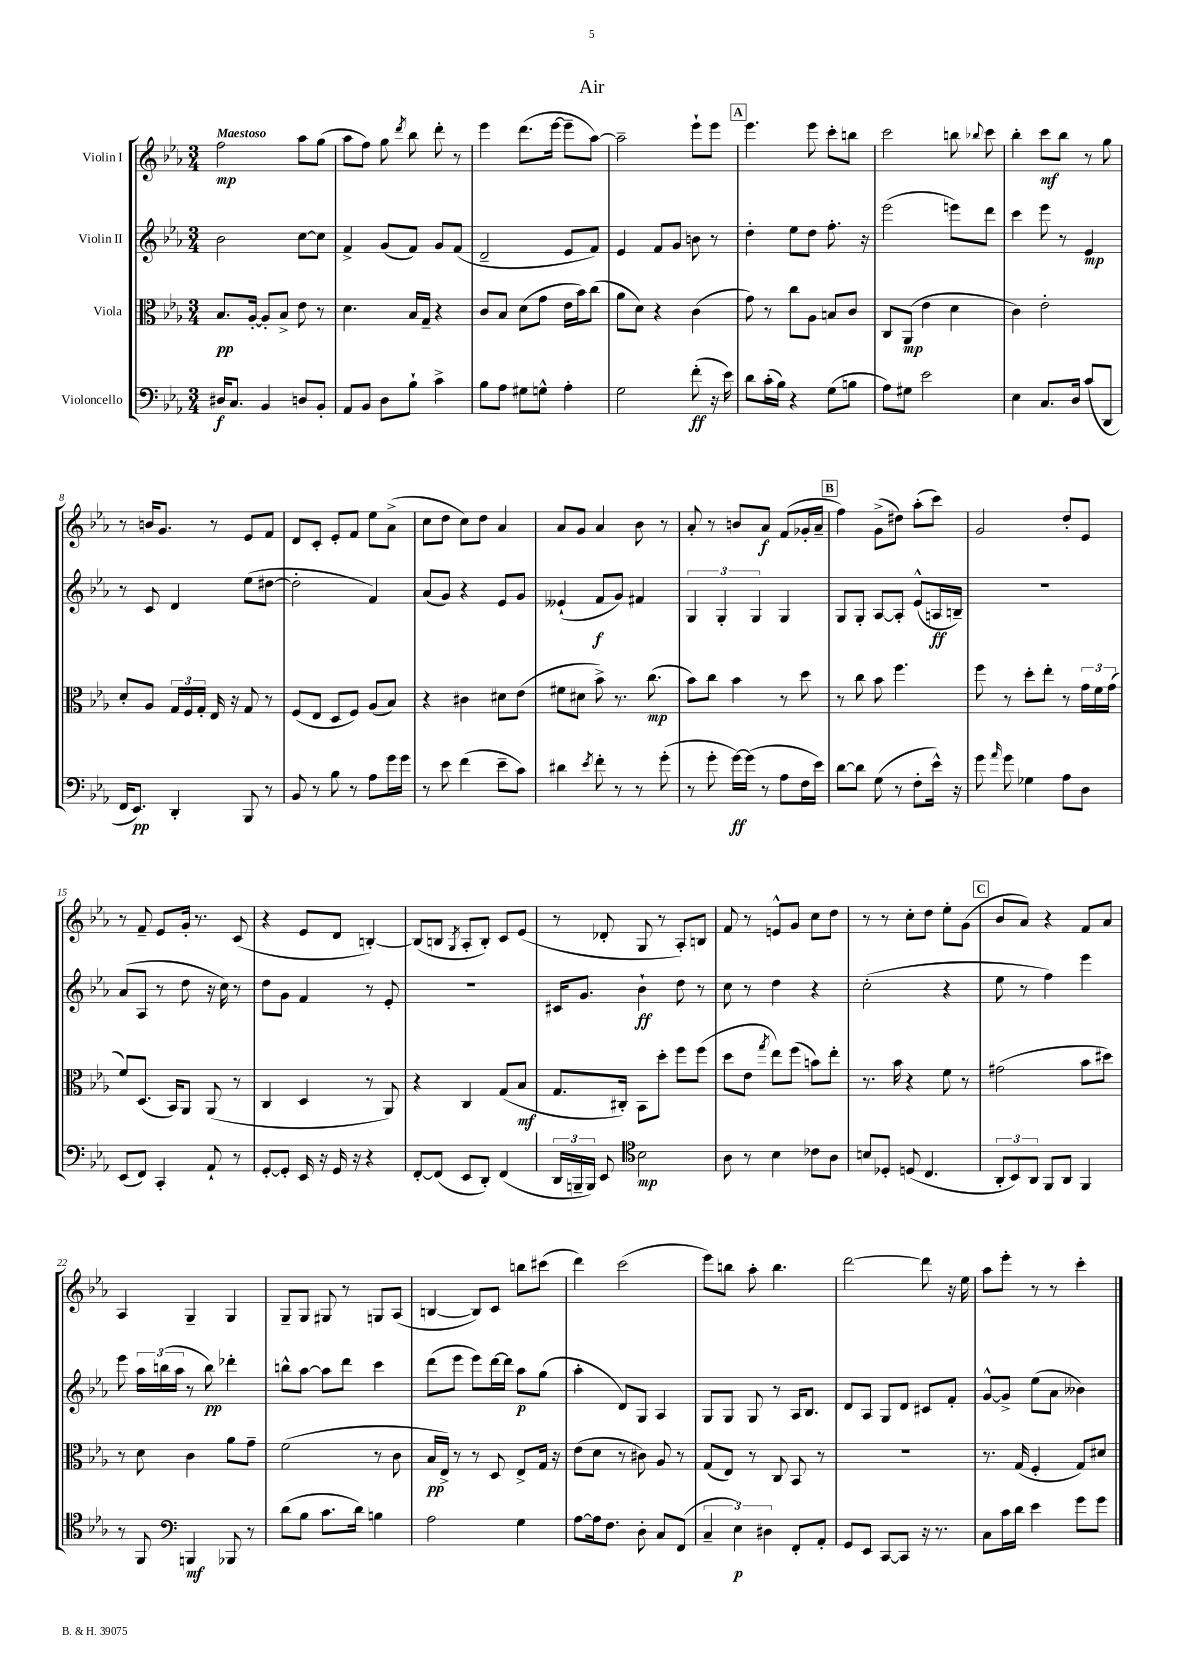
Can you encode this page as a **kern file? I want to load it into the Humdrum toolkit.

**kern	**kern	**kern	**kern
*staff4	*staff3	*staff2	*staff1
*clefF4	*clefC3	*clefG2	*clefG2
*k[b-e-a-]	*k[b-e-a-]	*k[b-e-a-]	*k[b-e-a-]
*M3/4	*M3/4	*M3/4	*M3/4
16D#/LK	8.B-/L	2b-\	2ff\
8.C/J	.	.	.
.	[16A-'/Jk	.	.
4BB-/	8A-'/]L	.	.
.	8B-^/J	.	.
8D/L	8e-\	[8cc\L	8aa-\L
8BB-'/J	8r	8cc\]J	(8gg\J
=	=	=	=
8AA-/L	4.d\	4f^/	8aa-\L
8BB-/J	.	.	8ff\J)
8D\L	.	(8g/L	8gg\
.	.	.	8qddd/
8B-`\J	16B-/LL	8f/J)	8bb-\
.	16G~/JJ	.	.
4c^\	4r	8g/L	8ddd'\
.	.	(8f/J	8r
=	=	=	=
8B-\L	8c/L	2d~/	4eee-\
8A-\J	8B-/J	.	.
8G#\L	(8d\L	.	(8.ddd\L
8G^^\J	8g\J	.	.
.	.	.	[16eee-\Jk
4A-'\	16e-\LL	8e-/L	8eee-~\]L
.	16b-\J)	.	.
.	(8cc\J	8f/J)	[8aa-\J)
=	=	=	=
2G\	8a-\L	4e-/	2aa-~\]
.	8d\J)	.	.
.	4r	8f/L	.
.	.	8g/J	.
(8f'\	(4c\	8b\	8eee-`\L
16r	.	8r	8eee-\J
16e-\)	.	.	.
=	=	=	=
8d\L	8g\)	4dd'\	4.eee-\
(16c'\L	8r	.	.
16B-\JJ)	.	.	.
4r	8cc\L	8ee-\L	.
.	8A-\J	8dd\J	8eee-\
(8G\L	8B/L	8.ff'\	8ccc'\L
8B\J	8c/J	.	8bb\J
.	.	16r	.
=	=	=	=
8A-\L)	8C/L	(2eee-\	2ccc\
8G#\J	(8AA-/J	.	.
2e-\	4e-\	.	.
.	4d\	8eee\L)	8bb\
.	.	.	8qqbb-/
.	.	8ddd\J	8ccc\
=	=	=	=
4E-\	4c\)	4ccc\	4bb-'\
8.C/L	2e-'\	8eee-\	8ccc\L
.	.	8r	8bb-\J
16D/Jk	.	.	.
(8c/L	.	4e-/	8r
8DD/J	.	.	8gg\
=	=	=	=
16FF/LK	8d'/L	8r	8r
8.EE-/J)	.	.	.
.	8A-/J	8c/	16b/LK
.	.	.	8.g/J
4DD'/	24G/LL	4d/	.
.	24F/	.	.
.	24G'/JJ	.	.
.	16E-/	.	8r
.	16r	.	.
8BBB-/	8G/	(8ee-\L	8e-/L
8r	8r	[8dd#\J	8f/J
=	=	=	=
8BB-/	(8F/L	2dd#'\]	8d/L
8r	8E-/J	.	8c'/J
8B-\	8D/L	.	8e-'/L
8r	8F/J)	.	8f/J
8A-\L	(8A-/L	4f/)	8ee-\L
16g\L	8B-/J)	.	(8a-^\J
16g\JJ	.	.	.
=	=	=	=
8r	4r	(8a-/L	8cc\L
8e-\	.	8g/J)	8dd\J
(4f\	4c#\	4r	8cc\L)
.	.	.	8dd\J
8e-~\L	8d#\L	8e-/L	4a-/
8c\J)	(8e-\J	8g/J	.
=	=	=	=
4d#\	8f#\L	(4e--`/	8a-/L
.	8d#\J	.	8g/J
8qe-/	.	.	.
8f'\	8b-^\)	8f/L	4a-/
8r	8.r	8g/J)	.
8r	.	4f#/	8b-\
.	(8.cc\	.	.
(8g'\	.	.	8r
=	=	=	=
8r	8b-\L)	6G/	8a-'/
8g'\	8cc\J	.	8r
.	.	6G'/	.
[16g\LL)	4b-\	.	8b/L
(16g\]JJ	.	.	.
.	.	6G/	.
8r	.	.	8a-/J
8A-\L	8r	4G/	(8f/L
16F\L	8dd\	.	16g-'/L
16e-\JJ)	.	.	16a-~/JJ
=	=	=	=
[8d\L	8r	8G/L	4ff\)
8d\]J	8cc\	8G'/J	.
(8G\	8b-\	[8A-/L	(8g^\L
8r	4.ff\	8A-'/]J	8dd#\J)
8F'\L	.	(8e-^^/L	(8aa-'\L
16e-^^\Jk)	.	16A/L	8ccc\J)
16r	.	16B~/JJ)	.
=	=	=	=
8g\	8ff\	2.r	2g/
16qqa-/	.	.	.
8g\	8r	.	.
4G-\	8dd'\L	.	.
.	8ee-'\J	.	.
8A-\L	8r	.	8dd'/L
8D\J	24g\LL	.	8e-/J
.	24f\	.	.
.	(24g\JJ	.	.
=	=	=	=
(8EE-/L	8f/L)	(8a-/L	8r
8FF/J)	(8.D/J	8A-/J	8f~/
4CC'/	.	8r	8e-/L
.	16BB-/LK)	.	.
.	8AA-/J	8dd\	16g'/Jk
.	.	.	8.r
8AA-`/	(8AA-/	16r	.
.	.	16cc\)	.
8r	8r	8r	(8c/
=	=	=	=
[8GG'/L	4C/	8dd\L	4r
8GG'/]J	.	8g\J	.
16EE-/	4D/	4f/	8e-/L
16r	.	.	.
16GG/	.	.	8d/J
16r	.	.	.
4r	8r	8r	[4B'/)
.	8AA-/)	8e-'/	.
=	=	=	=
[8FF'/L	4r	2.r	(8B/]L
(8FF/]J	.	.	8B/J
.	.	.	8qG/
8EE-/L	4C/	.	8A-'/L
8DD'/J)	.	.	8B'/J)
(4FF/	(8G/L	.	8c/L
.	8B-/J	.	(8e-/J
=	=	=	=
24DD/LL	8.G/L	16c#/LK	8r
24BBB~/	.	.	.
.	.	8.g/J	.
24BBB/JJ)	.	.	.
8EE-/	.	.	8d-'/
.	16C#'/Jk)	.	.
*clefC4	*	*	*
2B-\	8BB-\L	4b-`\	8G/
.	8dd'\J	.	8r
.	8ff\L	8dd\	8A-'/L)
.	(8ff\J	8r	8B/J
=	=	=	=
8A-\	8dd\L	8cc\	8f/
8r	8e-\J	8r	8r
.	8qgg/	.	.
4B-\	8ee-\L)	4dd\	8e^^/L
.	(8ff\J	.	8g/J
8c-\L	8b\L)	4r	8cc\L
8A-\J	8ee-'\J	.	8dd\J
=	=	=	=
8B/L	8.r	(2cc'\	8r
8D-'/J	.	.	8r
.	16b-\	.	.
(8D/	4r	.	8cc'\L
4.C/	.	.	8dd\J
.	8f\	4r	8ee-'\L
.	8r	.	(8g\J
=	=	=	=
12AA-'/L	(2g#\	8ee-\	8b-/L
12BB-/)	.	.	.
.	.	8r	8a-/J)
12AA-/J	.	.	.
8FF/L	.	4ff\)	4r
8AA-/J	.	.	.
4FF/	8b-\L	4eee-\	8f/L
.	8dd#\J)	.	8a-/J
=	=	=	=
8r	8r	8eee-\	4A-/
8FF/	8d\	24aa-\LL	.
.	.	(24bb\	.
.	.	24aa-\JJ	.
*clefF4	*	*	*
4BBB/	4c\	8r	4G~/
.	.	8bb\)	.
8BBB-/	8a-\L	4ddd-'\	4G/
8r	8g~\J	.	.
=	=	=	=
(8d\L	(2f\	8bb^^\L	8G~/L
8B-\J	.	[8aa-\J	8G/J
8.c\L	.	8aa-\]L	8G#/
.	.	8ddd\J	8r
16d\Jk)	.	.	.
4B\	8r	4ccc\	8G/L
.	8c\	.	(8A-/J
=	=	=	=
2A-\	16B-/LL	(8ddd\L	[4B/
.	16E-^/JJ)	.	.
.	8r	8eee-\J	.
.	8r	8eee-\L)	8B/]L)
.	8D/	[16ddd\L	8c/J
.	.	16ddd\]JJ	.
4G\	8E-^/L	8aa-\L	8bb\L
.	16G/Jk	(8gg\J	(8ccc#\J
.	16r	.	.
=	=	=	=
[8A-\L	(8e-\L	4aa-'\	4ddd\)
16A-\]k	8d\J	.	.
8.F\J	.	.	.
.	8r	8d/L)	(2ccc\
8D'\	8c#\)	8G/J	.
8C/L	8A-/	4A-/	.
(8FF/J	8r	.	.
=	=	=	=
6C~/	(8G/L	8G/L	8eee-\L)
.	8E-/J)	8G/J	8bb\J
6E-\)	.	.	.
.	8r	8G/	8aa-'\
6D#\	.	.	.
.	8C/	8r	4.bb\
8FF'/L	8BB-/	16A-/LK	.
.	.	8.B-/J	.
8AA-'/J	8r	.	.
=	=	=	=
8GG/L	2.r	8d/L	[2ddd\
8EE-/J	.	8A-/J	.
[8CC/L	.	8G/L	.
8CC/]J	.	8d/J	.
16r	.	8c#/L	8ddd\]
8.r	.	.	.
.	.	8f'/J	16r
.	.	.	16ee-\
=	=	=	=
8C\L	8.r	[8g^^/L	8aa-\L
16c\L	.	8g^/]J	8eee-'\J
16d\JJ	(16G/	.	.
4e-\	4F'/	(8ee-\L	8r
.	.	8a-\J	8r
8g\L	8G/L)	4b--\)	4ccc'\
8g\J	8d#/J	.	.
==	==	==	==
*-	*-	*-	*-
